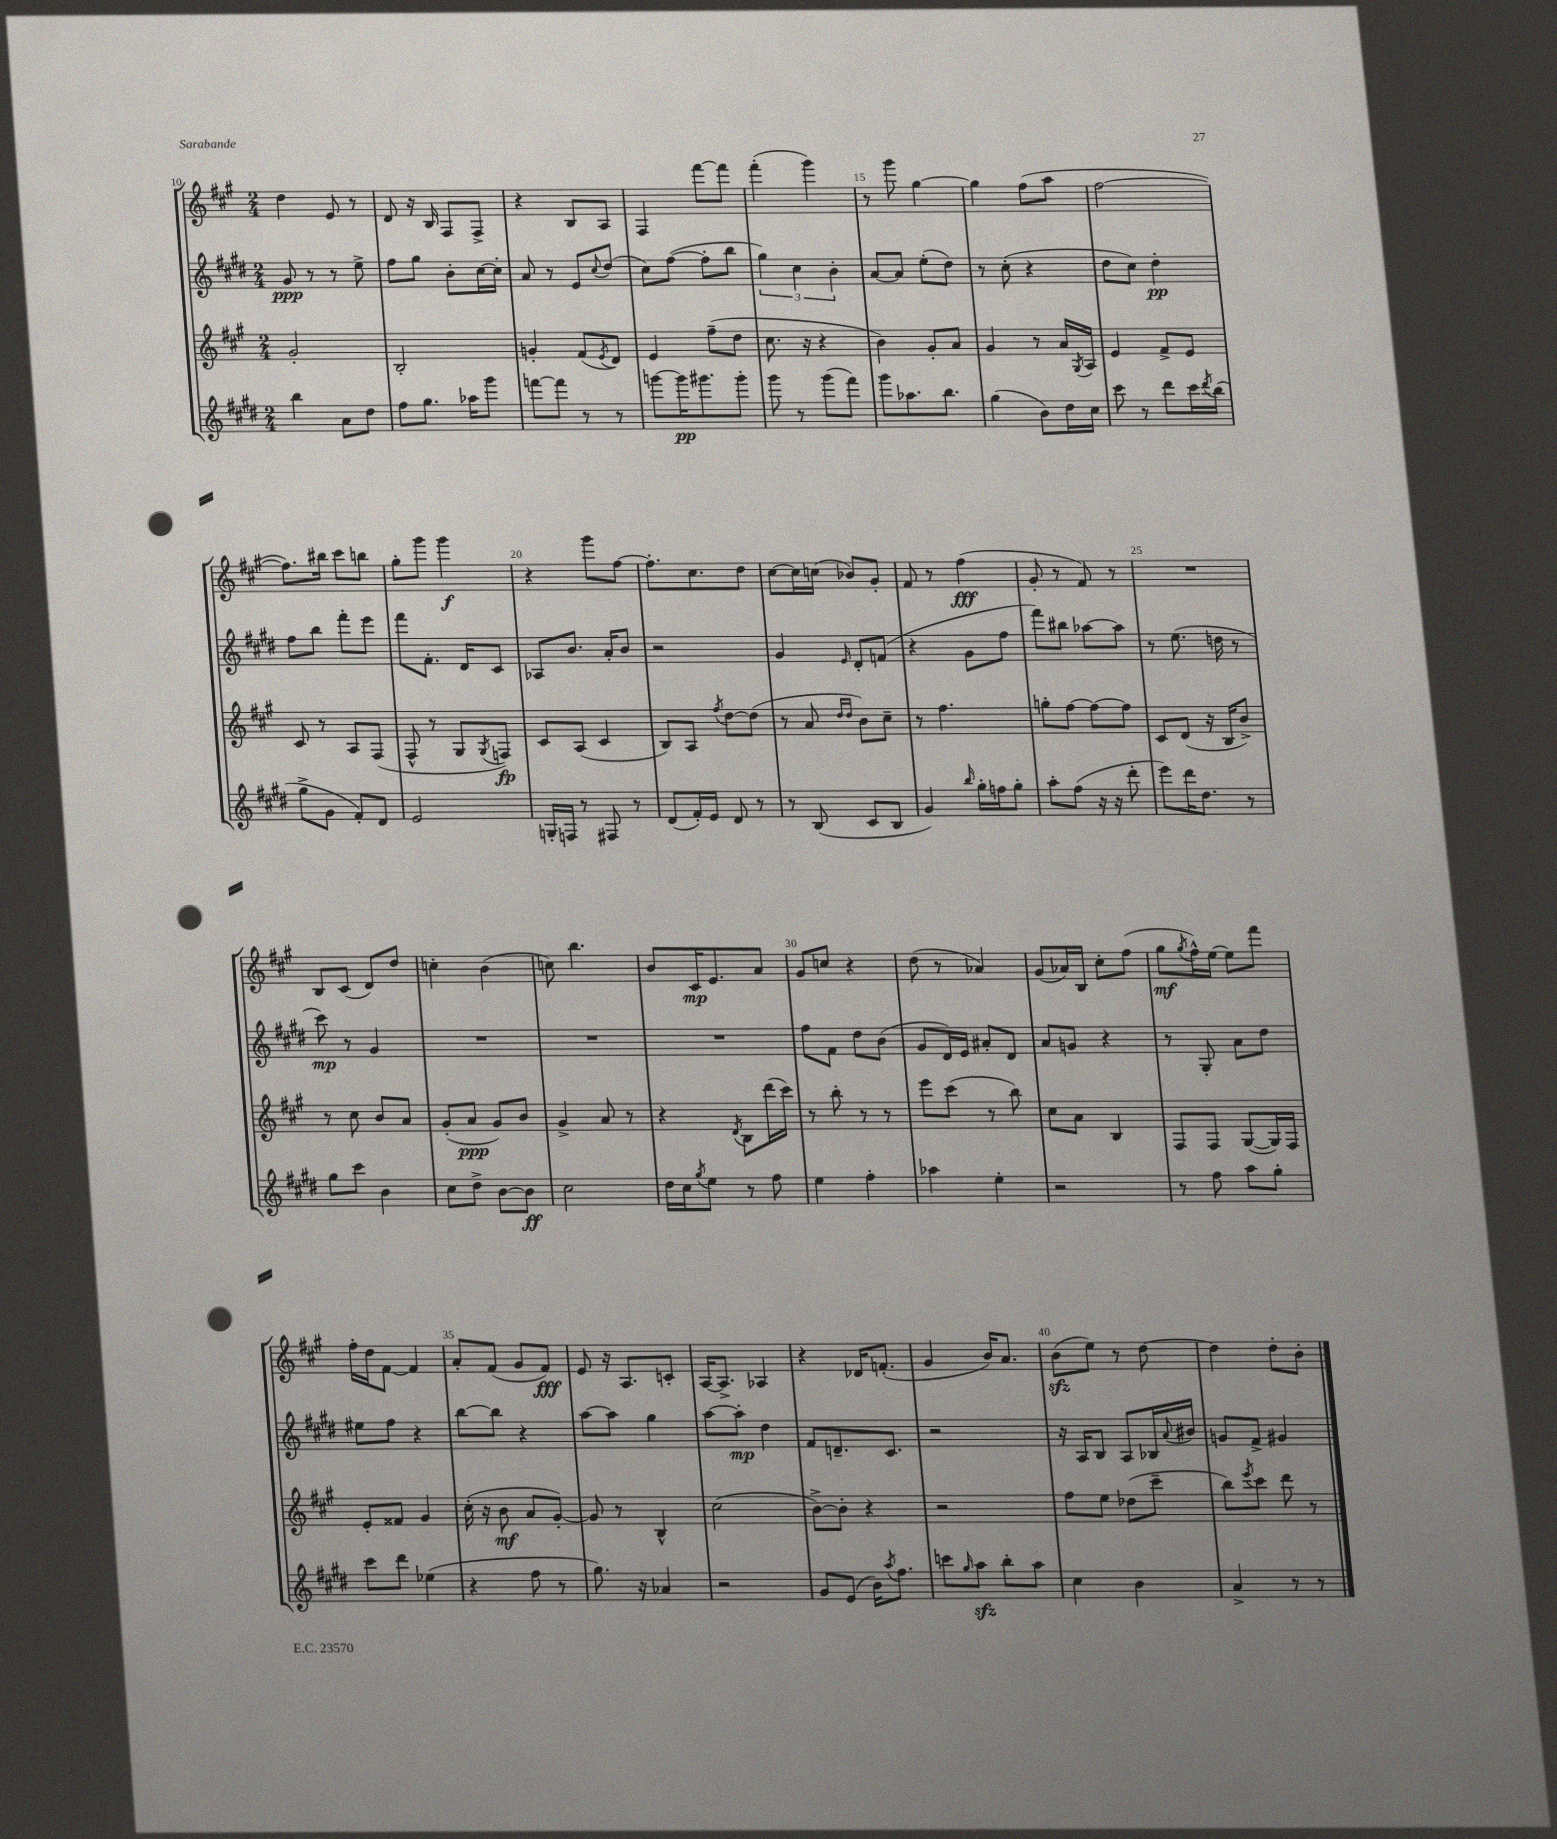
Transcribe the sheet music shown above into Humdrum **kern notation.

**kern	**kern	**kern	**kern
*staff4	*staff3	*staff2	*staff1
*clefG2	*clefG2	*clefG2	*clefG2
*k[f#c#g#d#]	*k[f#c#g#]	*k[f#c#g#d#]	*k[f#c#g#]
*M2/4	*M2/4	*M2/4	*M2/4
4bb\	2g#'/	8g#/	4dd\
.	.	8r	.
8a\L	.	8r	8e/
8dd#\J	.	8ee^\	8r
=	=	=	=
8ff#\L	2B'/	8ff#\L	8d/
8.gg#\J	.	8gg#\J	16r
.	.	.	16B/
.	.	8b'\L	8F#/L
16aa-\LK	.	.	.
8ggg#\J	.	[16cc#\L	8F#^/J
.	.	16cc#'\]JJ	.
=	=	=	=
[8fff\L	4g'/	8a/	4r
8fff\]J	.	8r	.
8r	(8f#/L	8e/L	8B/L
.	8qe/	8qqcc#/	.
8r	8d/J)	(8dd#/J	8A/J
=	=	=	=
[8ggg\L	4e/	8cc#\L)	4F#/
16ggg\]K	.	([8ff#\J	.
8.ggg#\	.	.	.
.	(8ff#~\L	8ff#'\]L	[8fff#\L
8ggg#'\J	8dd\J	8bb\J	8fff#\]J
=	=	=	=
8ggg#\	8.cc#\	6gg#\)	(4fff#'\
8r	.	.	.
.	.	6cc#\	.
.	16r	.	.
(8ggg#\L	4r	.	4ggg#\)
.	.	6b'\	.
8fff#\J)	.	.	.
=	=	=	=
8ggg#\L	4b\)	[8a/L	8r
8.aa-\	.	8a/]J	8ggg#\
.	8g#'/L	(8ee'\L	[4gg#\
8.bb\J	.	.	.
.	8a/J	8dd#\J)	.
=	=	=	=
(4gg#\	4g#/	8r	4gg#\]
.	.	(8cc#'\	.
8b\L)	8r	4r	(8ff#\L
16dd#\L	16a/LL	.	8aa\J
.	8qG#/	.	.
16cc#\JJ	16A/JJ	.	.
=	=	=	=
8ccc#\	4e/	8dd#\L	[2ff#\
8r	.	8cc#\J)	.
8ddd#\L	8f#^/L	4dd#'\	.
16ccc#\L	8e/J	.	.
8qddd#/	.	.	.
(16bb\JJ	.	.	.
=	=	=	=
8gg#^\L	8c#/	8ff#\L	8.ff#\]L)
8g#\J	8r	8bb\J	.
.	.	.	16bb#\Jk
8f#'/L)	8A/L	8fff#'\L	8ccc#\L
8d#/J	(8F#/J	8eee\J	8bb\J
=	=	=	=
2e/	8F#^^/	8fff#\L	8gg#'\L
.	8r	8.f#'\J	8ggg#\J
.	8G#/L	.	4ggg#\
.	.	16d#/LK	.
.	8qG#/	.	.
.	8F/J)	8c#/J	.
=	=	=	=
16G'/LL	8c#/L	8A-/L	4r
16F/JJ	.	.	.
8r	(8A/J	8.b/J	.
8F#/	4c#/	.	8ggg#\L
.	.	16a'/LK	.
8r	.	8b/J	[8ff#\J
=	=	=	=
(8d#/L	8B/L)	2r	8.ff#'\]L
16f#'/L)	8A/J	.	.
16e/JJ	.	.	8.cc#\
.	8qff#/	.	.
8d#/	[8dd\L	.	.
8r	(8dd\]J	.	8dd\J
=	=	=	=
8r	8r	4g#/	[8cc#\L
(8B/	8a/	.	16cc#\]L
.	.	.	(16cc\JJ
.	16qqdd/LL	.	.
.	16qqdd/JJ	16qqe/	.
8c#/L	8b\L)	8d#'/L	8b-/L)
8B/J	8cc#~\J	(8f/J	8g#'/J
=	=	=	=
4g#/)	8r	4r	8f#/
.	4.ff#\	.	8r
16qqbb/	.	.	.
16gg#'\LL	.	8g#\L	(4ff#\
16ff\J	.	.	.
8gg#'\J	.	8ff#\J	.
=	=	=	=
8aa'\L	8gg'\L	8fff#\L)	8g#'/
(8ff#\J	[8ff#\J	8bb#\J	8r
16r	8ff#\_L	[8aa-\L	8f#/)
16r	.	.	.
8ddd#'\	8ff#\]J	8aa-\]J	8r
=	=	=	=
8eee\L)	8c#/L	8r	2r
16ddd#\K	(8d/J	(8.ee\	.
8.dd#\J	.	.	.
.	16r	.	.
.	16B/LK	16dd\	.
8r	8b^/J)	8r	.
=	=	=	=
8gg#\L	8r	8ccc#\)	8B/L
8ccc#\J	8cc#\	8r	(8c#/J
4b\	8b/L	4g#/	8d/L)
.	8a/J	.	8dd/J
=	=	=	=
8cc#\L	(8g#'/L	2r	4cc'\
8dd#^\J	8a/J	.	.
[8b\L	8g#/L)	.	(4b\
8b\]J	8b/J	.	.
=	=	=	=
2cc#\	4g#^/	2r	8cc\)
.	.	.	4.bb\
.	8a/	.	.
.	8r	.	.
=	=	=	=
16dd#\LL	4r	2r	8b/L
16cc#\J	.	.	.
8qgg#/	.	.	.
8ee\J	.	.	16c#/K
.	.	.	8.e/
.	8qd/	.	.
8r	8B\L	.	.
8ff#\	(16ddd\L	.	8a/J
.	16ccc#\JJ)	.	.
=	=	=	=
4ee\	8r	8ff#\L	8g#/L
.	8bb'\	8f#\J	8cc/J
4ff#'\	8r	8dd#\L	4r
.	8r	(8b\J	.
=	=	=	=
4aa-\	8eee\L	8g#/L	(8dd\
.	(8ccc#\J	16d#/L)	8r
.	.	16e/JJ	.
4ee'\	8r	8a#'/L	4a-/)
.	8bb\)	8d#/J	.
=	=	=	=
2r	8cc#\L	8a/L	(8g#/L
.	8a\J	8g/J	16a-/L)
.	.	.	16B/JJ
.	4B/	4r	8cc#'\L
.	.	.	(8ff#\J
=	=	=	=
8r	8F#/L	8r	8gg#\L
.	.	.	8qgg#/
8ff#\	8F#/J	8G#'/	16ff#^^\L)
.	.	.	[16ee\JJ
8aa\L	([8G#/L	8a\L	8ee\]L
8gg#'\J	16G#/]L)	8dd#\J	8fff#\J
.	16F#/JJ	.	.
=	=	=	=
8ccc#\L	8e'/L	8ee#\L	16ff#'\LL
.	.	.	16dd\J
8ddd#\J	8f##/J	8ff#\J	[8f#\J
(4ee-\	4g#/	4r	4f#/]
=	=	=	=
4r	(16cc#'\	[8bb\L	8a'/L
.	16r	.	.
.	8b\	8bb\]J	(8f#/J
8ff#\	8a/L	4r	8g#/L
8r	[8g#'/J)	.	8f#/J)
=	=	=	=
8.gg#\)	8g#/]	[8aa\L	8e/
.	8r	8aa\]J	16r
16r	.	.	8.A/L
4a-/	4B^^/	4gg#\	.
.	.	.	8c'/J
=	=	=	=
2r	(2cc#\	[8aa\L	[16A/LK
.	.	.	8.A^/]J
.	.	8aa'\]J	.
.	.	4dd#\	4A-/
=	=	=	=
8g#/L	[8b^\L)	8f#/L	4r
(8e/J	8b'\]J	8.d~/	.
16b\LK)	4r	.	16d-/LK
8qaa/	.	.	.
8.ff#\J	.	8.c#/J	(8.f'/J
=	=	=	=
8ccc\L	2r	2r	4g#/
16qqgg#/	.	.	.
8aa\J	.	.	.
8bb'\L	.	.	16b/LK)
.	.	.	8.a/J
8aa\J	.	.	.
=	=	=	=
4cc#\	8ff#\L	16r	(8b\L
.	.	16A/LK	.
.	8ee\J	8B/J	8ee\J)
4b\	(8dd-\L	8A/L	8r
.	8ccc#~\J	16B-/L	[8dd\
.	.	8qqa/	.
.	.	16b#/JJ	.
=	=	=	=
4a^/	8bb\L)	8g/L	4dd\]
.	8qeee/	.	.
.	8ccc#\J	8f#^/J	.
8r	8ddd\	4g#/	8dd'\L
8r	8r	.	8b'\J
==	==	==	==
*-	*-	*-	*-
